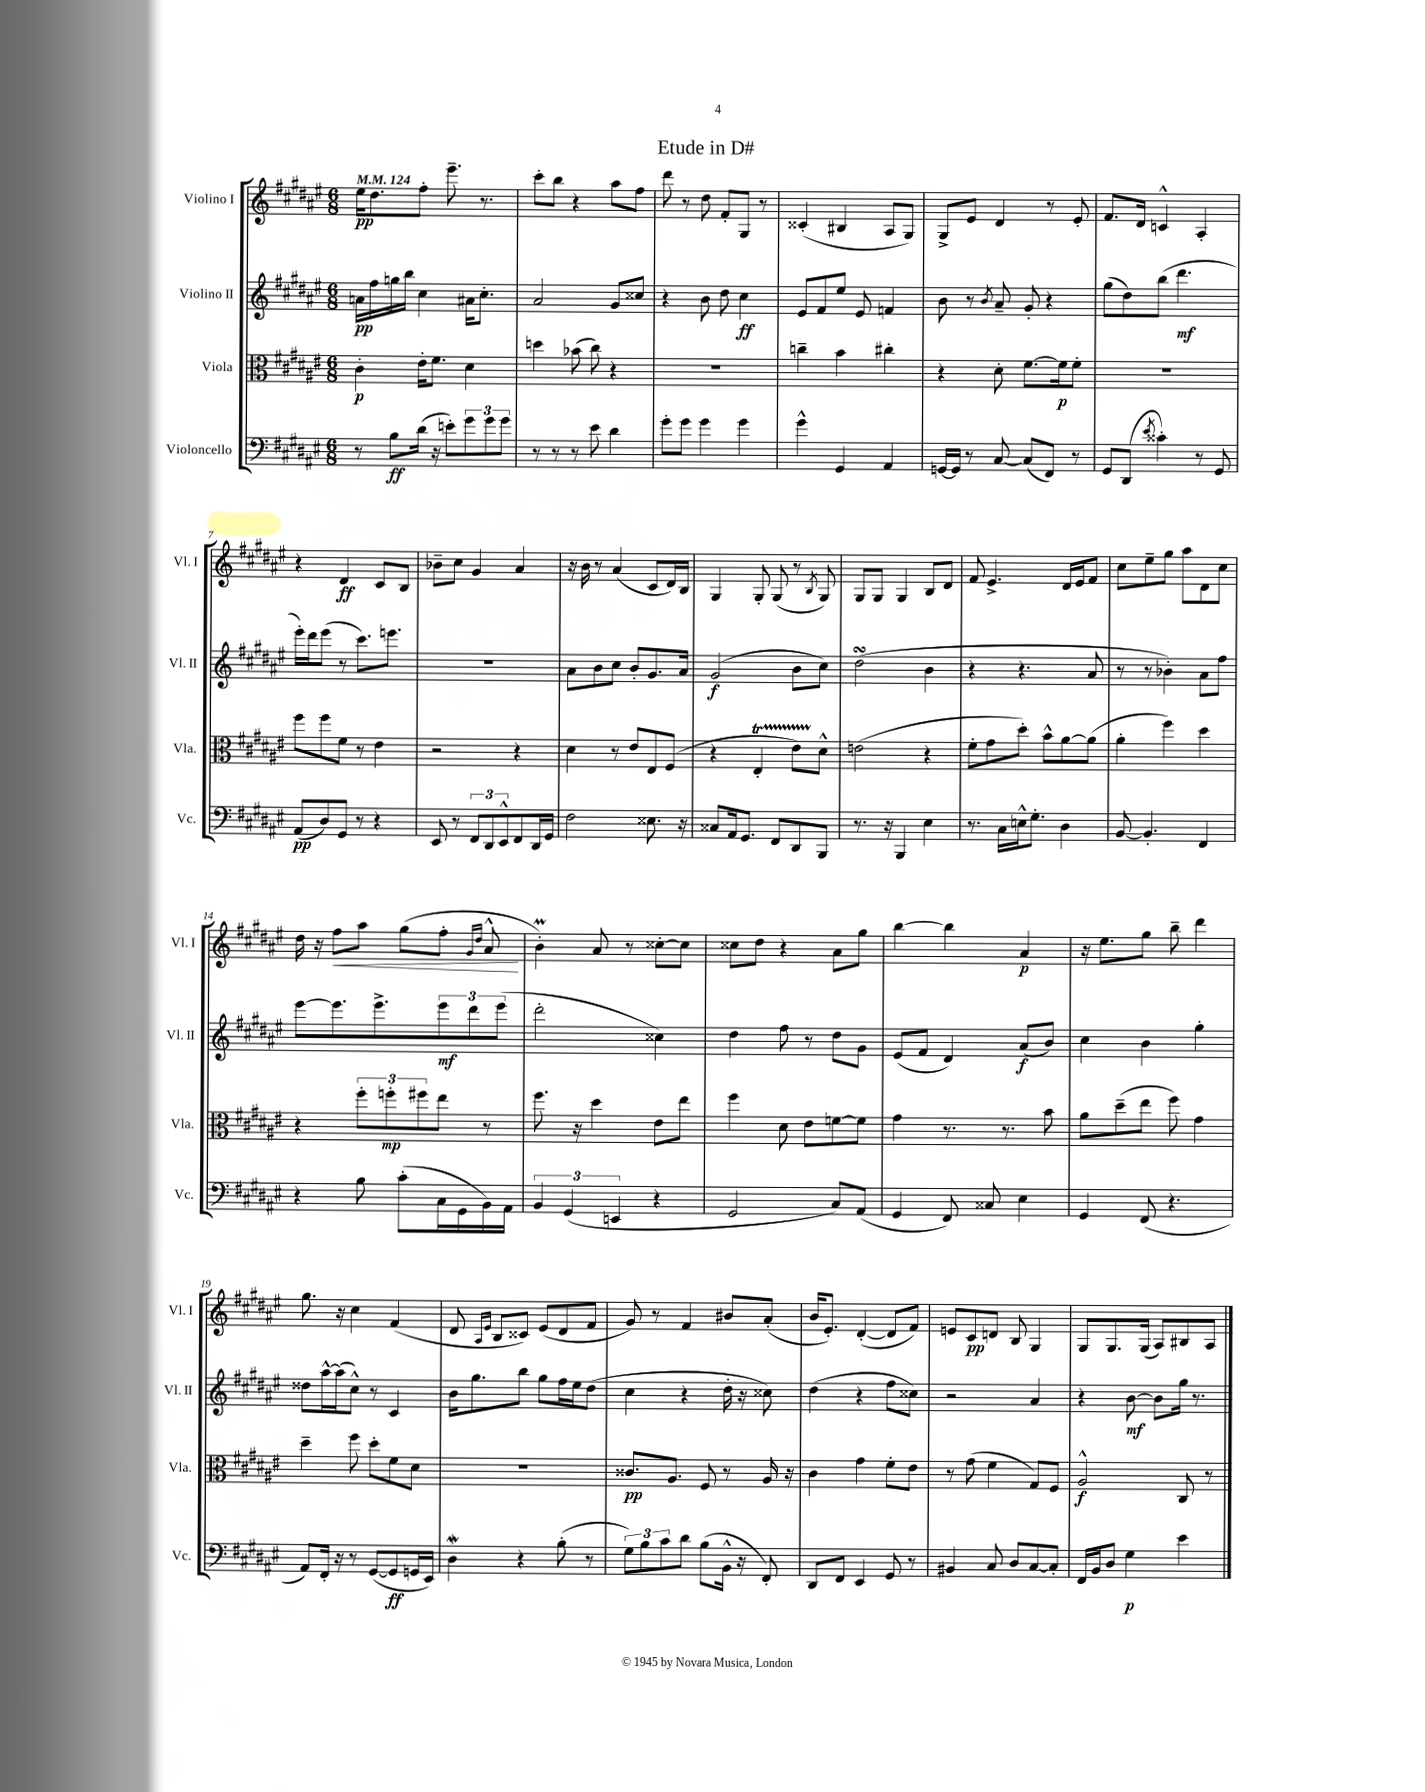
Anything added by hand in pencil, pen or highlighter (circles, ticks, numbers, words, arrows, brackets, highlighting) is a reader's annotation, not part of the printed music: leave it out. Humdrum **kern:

**kern	**dynam	**kern	**dynam	**kern	**dynam	**kern	**dynam
*part4	*part4	*part3	*part3	*part2	*part2	*part1	*part1
*staff4	*staff4	*staff3	*staff3	*staff2	*staff2	*staff1	*staff1
*I"Violoncello	*	*I"Viola	*	*I"Violino II	*	*I"Violino I	*
*I'Vc.	*	*I'Vla.	*	*I'Vl. II	*	*I'Vl. I	*
*clefF4	*	*clefC3	*	*clefG2	*	*clefG2	*
*k[f#c#g#d#a#e#]	*	*k[f#c#g#d#a#e#]	*	*k[f#c#g#d#a#e#]	*	*k[f#c#g#d#a#e#]	*
*M6/8	*	*M6/8	*	*M6/8	*	*M6/8	*
*MM124	*	*MM124	*	*MM124	*	*MM124	*
=1	=1	=1	=1	=1	=1	=1	=1
8r	.	4c#'\	p	16an\LL	pp	16ee#\KL	pp
.	.	.	.	16ff#\	.	8.dd#\	.
8B\L	ff	.	.	16ggn\	.	.	.
.	.	.	.	16bb\JJ	.	.	.
(16d#\Jk	.	16e#'\KL	.	4cc#\	.	8ff#'\J	.
16r	.	8.f#\J	.	.	.	.	.
8en'\L)	.	.	.	.	.	8.eee#~\	.
12g#\	.	4d#\	.	16a#X\KL	.	.	.
.	.	.	.	8.cc#'\J	.	8.r	.
12g#\	.	.	.	.	.	.	.
12g#\J	.	.	.	.	.	.	.
=2	=2	=2	=2	=2	=2	=2	=2
8r	.	4ddn\	.	2a#/	.	8ccc#'\L	.
8r	.	.	.	.	.	8bb\J	.
8r	.	(8b-X\	.	.	.	4r	.
8e#\	.	8cc#\)	.	.	.	.	.
4d#\	.	4r	.	8g#/L	.	8aa#\L	.
.	.	.	.	8cc##X/J	.	8ff#\J	.
=3	=3	=3	=3	=3	=3	=3	=3
8g#'\L	.	2.r	.	4r	.	8ddd#\	.
8g#\J	.	.	.	.	.	8r	.
4g#\	.	.	.	8b\	.	8dd#\	.
.	.	.	.	8dd#\	.	8f#'/L	.
4g#\	.	.	.	4cc#\	ff	8G#/J	.
.	.	.	.	.	.	8r	.
=4	=4	=4	=4	=4	=4	=4	=4
4g#^^\	.	4ccn~\	.	8e#/L	.	(4c##X'/	.
.	.	.	.	8f#/	.	.	.
4GG#/	.	4b\	.	8ee#/J	.	4B#X/	.
.	.	.	.	8e#/	.	.	.
4AA#/	.	4cc#X'\	.	4fn/	.	8A#/L	.
.	.	.	.	.	.	8G#/J)	.
=5	=5	=5	=5	=5	=5	=5	=5
[16GGn/LL	.	4r	.	8b\	.	8G#^/L	.
16GG/JJ]	.	.	.	.	.	.	.
8r	.	.	.	8r	.	8e#/J	.
.	.	.	.	8qb/	.	.	.
[8C#/	.	8d#'\	.	8a#~/	.	4d#/	.
(8C#/L]	.	[8.f#\L	.	8g#'/	.	.	.
8FF#/J)	.	.	.	4r	.	8r	.
.	.	16f#\k]	p	.	.	.	.
8r	.	8f#'\J	.	.	.	8e#'/	.
=6	=6	=6	=6	=6	=6	=6	=6
8GG#/L	.	2.r	.	(8gg#\L	.	8.f#/L	.
(8DD#/J	.	.	.	8dd#\)	.	.	.
.	.	.	.	.	.	16d#/Jk	.
8qe#/	.	.	.	.	.	.	.
4c##X'\)	.	.	.	(8bb\J	.	4cn^^/	.
.	.	.	.	4.ddd#\	mf	.	.
8r	.	.	.	.	.	4A#'/	.
8GG#/	.	.	.	.	.	.	.
!!LO:LB:g=z
=7	=7	=7	=7	=7	=7	=7	=7
(8AA#/L	pp	8ff#\L	.	16eee#'\LL)	.	4r	.
.	.	.	.	16ddd#\J	.	.	.
8D#/)	.	8ff#\	.	(8eee#\J	.	.	.
8GG#/J	.	8f#\J	.	8r	.	4d#/	ff
8r	.	8r	.	8.ccc#\L)	.	.	.
4r	.	4e#\	.	.	.	8c#/L	.
.	.	.	.	8.eeen\J	.	.	.
.	.	.	.	.	.	8B/J	.
=8	=8	=8	=8	=8	=8	=8	=8
8EE#/	.	2r	.	2.r	.	8b-X~\L	.
8r	.	.	.	.	.	8cc#\J	.
12FF#/L	.	.	.	.	.	4g#/	.
12DD#/	.	.	.	.	.	.	.
12EE#^^/	.	.	.	.	.	.	.
8FF#/	.	4r	.	.	.	4a#/	.
16DD#/L	.	.	.	.	.	.	.
16GG#/JJ	.	.	.	.	.	.	.
=9	=9	=9	=9	=9	=9	=9	=9
2F#\	.	4d#\	.	8a#\L	.	16r	.
.	.	.	.	.	.	16b\	.
.	.	.	.	8b\	.	8r	.
.	.	8r	.	8cc#\J	.	(4a#/	.
.	.	8e#/L	.	8b'/L	.	.	.
8.E##X\	.	8E#/	.	8.g#/	.	8c#/L	.
.	.	(8F#/J	.	.	.	16d#/L)	.
16r	.	.	.	16a#/Jk	.	16B/JJ	.
=10	=10	=10	=10	=10	=10	=10	=10
8C##X/L	.	4r	.	(2g#/	f	4G#/	.
16AA#/k	.	.	.	.	.	.	.
8.GG#/J	.	.	.	.	.	.	.
.	.	4E#t'/	.	.	.	8G#'/	.
8FF#/L	.	.	.	.	.	(8G#/	.
8DD#/	.	8e#TTT\L)	.	8b\L	.	8r	.
.	.	.	.	.	.	8qB/	.
8BBB/J	.	8d#^^\J	.	8cc#\J)	.	8G#/)	.
=11	=11	=11	=11	=11	=11	=11	=11
8.r	.	(2en\	.	(2dd#sSSS\	.	8G#/L	.
.	.	.	.	.	.	8G#/J	.
16r	.	.	.	.	.	.	.
4BBB/	.	.	.	.	.	4G#/	.
4E#\	.	4r	.	4b\	.	8B/L	.
.	.	.	.	.	.	8d#/J	.
=12	=12	=12	=12	=12	=12	=12	=12
8.r	.	8f#'\L	.	4r	.	8f#/	.
.	.	8g#\	.	.	.	4.e#^/	.
16C#\LL	.	.	.	.	.	.	.
16En^^\J	.	8dd#'\J)	.	4.r	.	.	.
8.G#'\J	.	.	.	.	.	.	.
.	.	8b^^\L	.	.	.	.	.
4D#\	.	[8a#\	.	.	.	16d#/LL	.
.	.	.	.	.	.	16e#/J	.
.	.	(8a#\J]	.	8a#/	.	8f#/J	.
=13	=13	=13	=13	=13	=13	=13	=13
[8BB/	.	4a#'\	.	8r	.	8cc#\L	.
4.BB'/]	.	.	.	8r	.	8ee#~\	.
.	.	4ff#\)	.	4b-X'\)	.	8gg#\J	.
.	.	.	.	.	.	8aa#\L	.
4FF#/	.	4dd#\	.	8a#\L	.	8d#\	.
.	.	.	.	8ff#\J	.	8cc#\J	.
!!LO:LB:g=z
=14	=14	=14	=14	=14	=14	=14	=14
4r	.	4r	.	[8eee#\L	.	16dd#\	.
.	.	.	.	.	.	16r	.
!	!	!	!	!	!	!	!LO:HP:b
.	.	.	.	8.eee#\]	.	8ff#\L	<
8B\	.	12ff#'\L	.	.	.	8aa#\J	.
.	.	.	.	8.eee#^\	.	.	.
.	.	12ffn'\	mp	.	.	.	.
(8c#'\L	.	.	.	.	.	(8gg#\L	.
.	.	12ff#X\	.	.	.	.	.
16C#\L	.	8ee#\J	.	12eee#\	mf	8ff#'\J	.
16GG#\	.	.	.	.	.	.	.
.	.	.	.	12ddd#\	.	.	.
.	.	.	.	.	.	16qqg#/LL	.
.	.	.	.	.	.	16qqdd#/JJ	.
16BB\)	.	8r	.	.	.	8a#^^/	.
.	.	.	.	(12eee#\J	.	.	.
16AA#\JJ	.	.	.	.	.	.	.
.	.	.	.	.	.	.	[
=15	=15	=15	=15	=15	=15	=15	=15
6BB/	.	8.ff#\	.	2ddd#'\	.	4bM'\)	.
(6GG#/	.	.	.	.	.	.	.
.	.	16r	.	.	.	.	.
.	.	4dd#\	.	.	.	8a#/	.
6EEn/	.	.	.	.	.	.	.
.	.	.	.	.	.	8r	.
4r	.	8e#\L	.	4cc##X\)	.	[8cc##X'\L	.
.	.	8ee#\J	.	.	.	8cc##\J]	.
=16	=16	=16	=16	=16	=16	=16	=16
2GG#/	.	4ff#\	.	4dd#\	.	8cc##X\L	.
.	.	.	.	.	.	8dd#\J	.
.	.	8d#\	.	8ff#\	.	4r	.
.	.	8e#\L	.	8r	.	.	.
8C#/L)	.	[8fn\	.	8dd#\L	.	8a#\L	.
(8AA#/J	.	8f\J]	.	8g#\J	.	8gg#\J	.
=17	=17	=17	=17	=17	=17	=17	=17
4GG#/	.	4g#\	.	(8e#/L	.	[4bb\	.
.	.	.	.	8f#/J	.	.	.
8FF#/)	.	8.r	.	4d#/)	.	4bb\]	.
8C##X/	.	.	.	.	.	.	.
.	.	8.r	.	.	.	.	.
4E#\	.	.	.	(8a#/L	f	4a#/	p
.	.	8b\	.	8b/J)	.	.	.
=18	=18	=18	=18	=18	=18	=18	=18
4GG#/	.	8a#\L	.	4cc#\	.	16r	.
.	.	.	.	.	.	8.ee#\L	.
.	.	(8dd#~\	.	.	.	.	.
(8FF#/	.	8ee#\J	.	4b\	.	8gg#\J	.
4.r	.	8ff#\)	.	.	.	8bb~\	.
.	.	4g#\	.	4gg#'\	.	4ddd#\	.
!!LO:LB:g=z
=19	=19	=19	=19	=19	=19	=19	=19
8AA#/L)	.	4dd#~\	.	8dd##X\L	.	8.gg#\	.
16FF#'/Jk	.	.	.	[16aa#^^\L	.	.	.
16r	.	.	.	(16aa#\J]	.	16r	.
8r	.	8ff#\	.	8cc#^^\J)	.	4cc#\	.
([8GG#/L	.	8dd#'\L	.	8r	.	.	.
8GG#/]	ff	8f#\	.	4c#/	.	(4f#/	.
16GGn/L	.	8d#\J	.	.	.	.	.
16EE#/JJ)	.	.	.	.	.	.	.
=20	=20	=20	=20	=20	=20	=20	=20
4D#W\	.	2.r	.	16b\KL	.	8d#/	.
.	.	.	.	8.gg#\	.	.	.
.	.	.	.	.	.	16qqA#/LL	.
.	.	.	.	.	.	16qqe#/JJ	.
.	.	.	.	.	.	8B/L	.
4r	.	.	.	8bb\J	.	8c##X/J)	.
.	.	.	.	8gg#\L	.	(8e#/L	.
(8B'\	.	.	.	16ff#\L	.	8d#/	.
.	.	.	.	16ee#\J	.	.	.
8r	.	.	.	(8dd#\J	.	8f#/J	.
=21	=21	=21	=21	=21	=21	=21	=21
12G#\L)	.	8.c##X/L	pp	4cc#\	.	8g#/)	.
12B\	.	.	.	.	.	.	.
.	.	.	.	.	.	8r	.
12c#\	.	.	.	.	.	.	.
.	.	8.A#/J	.	.	.	.	.
8d#\J	.	.	.	4r	.	4f#/	.
(8B\L	.	8F#/	.	.	.	.	.
16BB^^\Jk	.	8r	.	16dd#'\	.	8b#X/L	.
16r	.	.	.	16r	.	.	.
8FF#'/)	.	16A#/	.	8cc##X\)	.	(8a#'/J	.
.	.	16r	.	.	.	.	.
=22	=22	=22	=22	=22	=22	=22	=22
8DD#/L	.	4c#\	.	(4dd#\	.	16b/KL	.
.	.	.	.	.	.	8.e#'/J)	.
8FF#/J	.	.	.	.	.	.	.
4EE#/	.	4g#\	.	4r	.	([4d#'/	.
8GG#/	.	8f#'\L	.	8ff#\L	.	8d#/L]	.
8r	.	8e#\J	.	8cc##X\J)	.	8f#/J)	.
=23	=23	=23	=23	=23	=23	=23	=23
4BB#X/	.	8r	.	2r	.	8en/L	.
.	.	(8g#\	.	.	.	8c#/	pp
8C#/	.	4f#\	.	.	.	8dn/J	.
8D#/L	.	.	.	.	.	8B/	.
[8C#/	.	8G#/L)	.	4a#/	.	4G#/	.
8C#'/J]	.	8F#/J	.	.	.	.	.
=24	=24	=24	=24	=24	=24	=24	=24
16FF#/LL	.	2A#^^/	f	4r	.	8G#/L	.
16BB/J	.	.	.	.	.	.	.
8D#/J	.	.	.	.	.	8.G#/	.
4G#\	p	.	.	[8b\	mf	.	.
.	.	.	.	.	.	(16G#/Jk	.
.	.	.	.	8b\L]	.	8A#/L)	.
4e#\	.	8C#/	.	16gg#\Jk	.	8B#X/	.
.	.	.	.	8.r	.	.	.
.	.	8r	.	.	.	8A#/J	.
==	==	==	==	==	==	==	==
*-	*-	*-	*-	*-	*-	*-	*-
